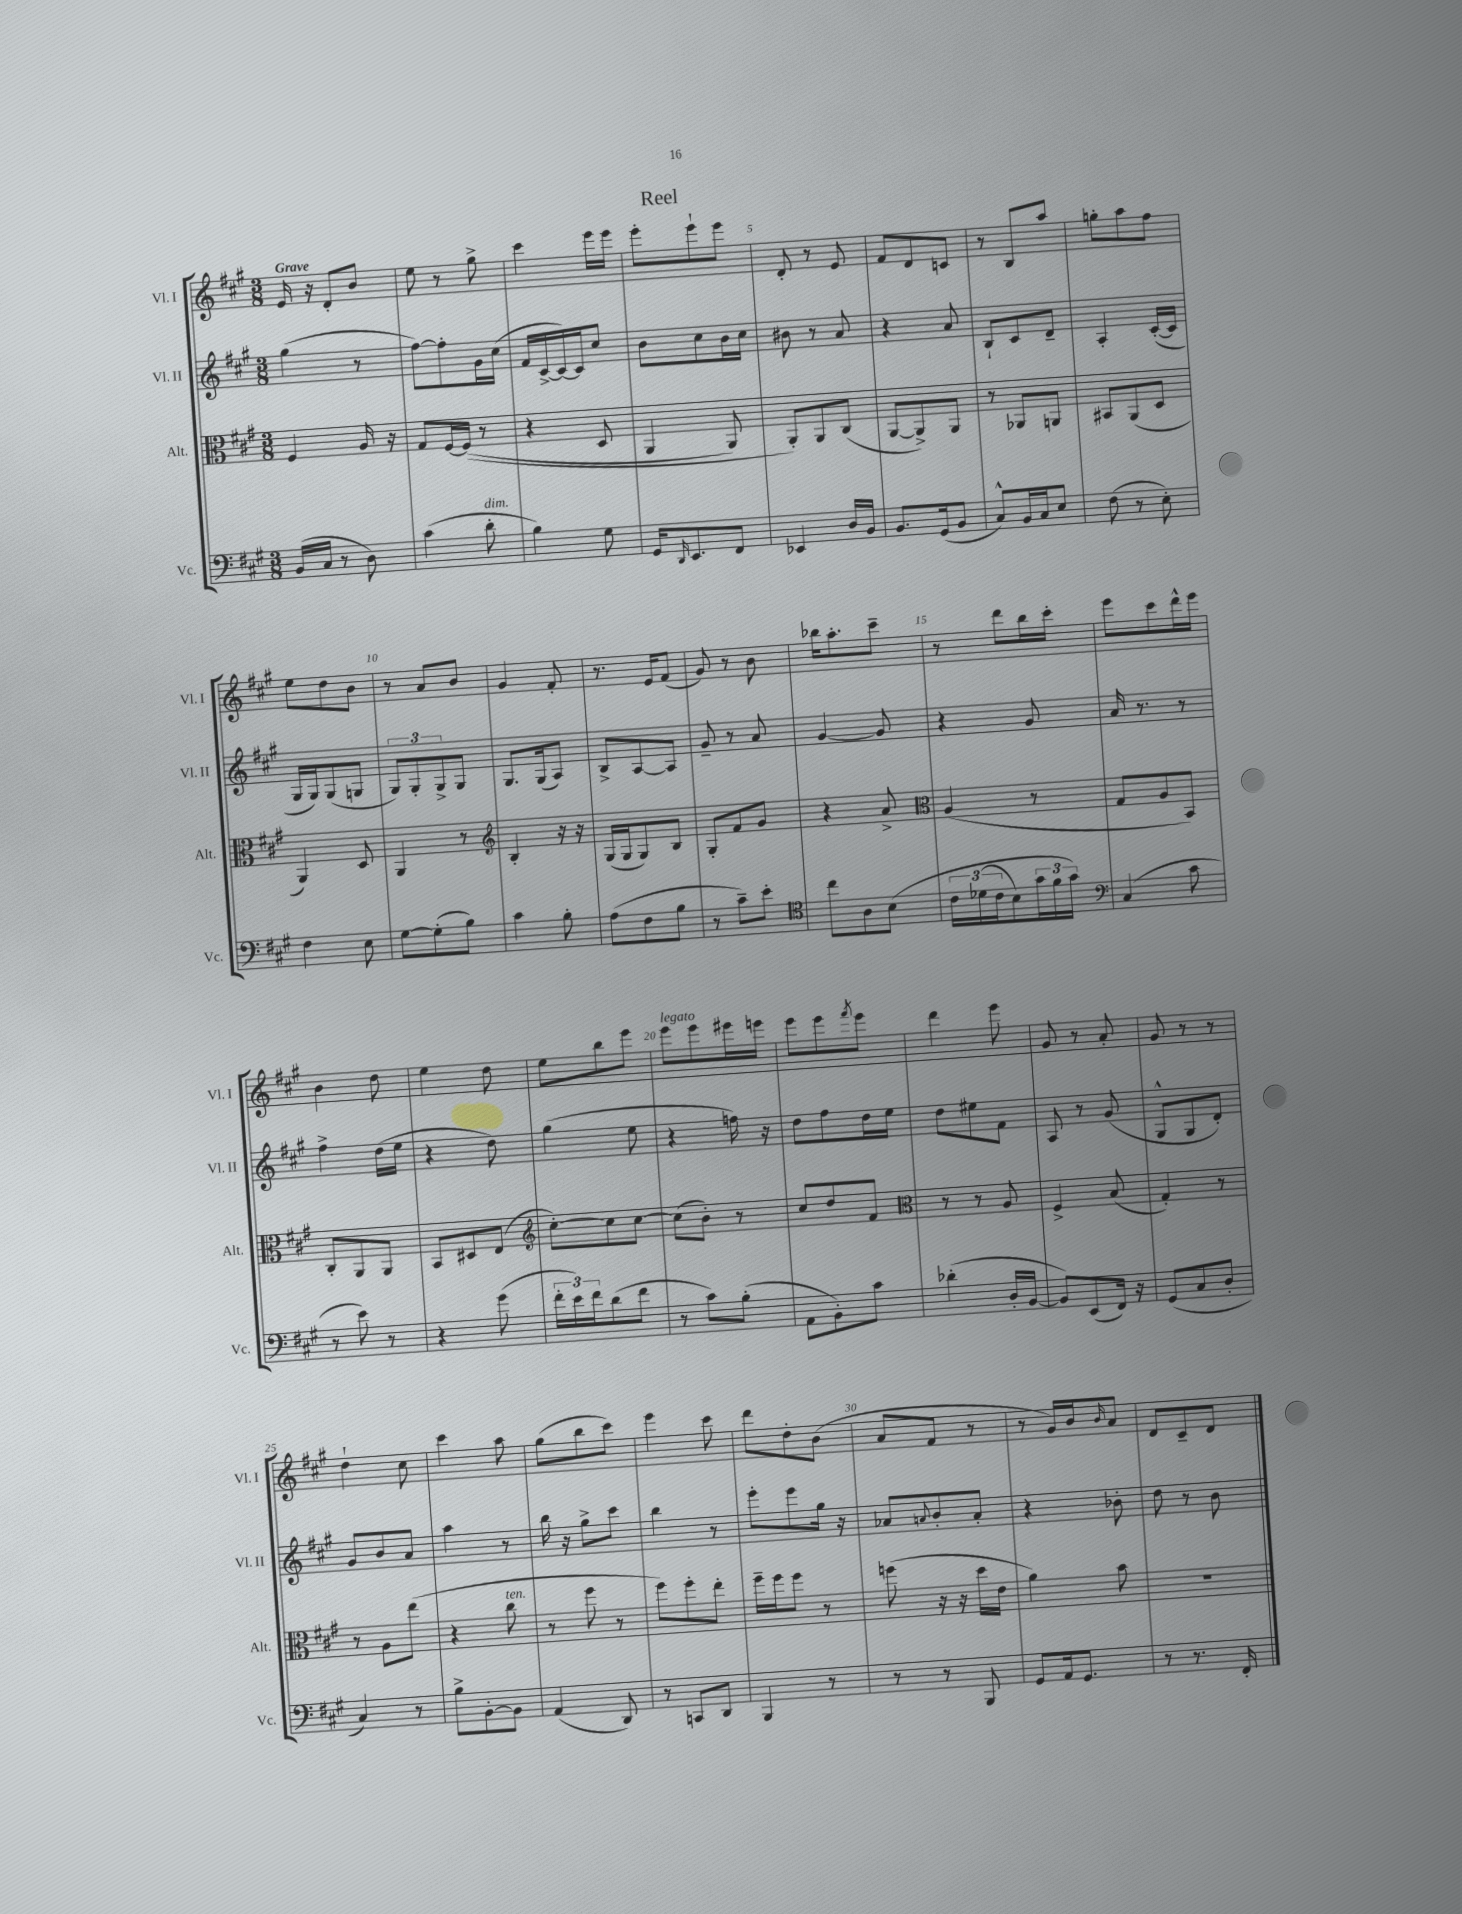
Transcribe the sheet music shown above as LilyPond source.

\header { title = "Reel" }
<<
\new StaffGroup <<
\new Staff = "s0" \with { instrumentName = "Vl. I" shortInstrumentName = "Vl. I" } {
    \clef treble \key a \major \numericTimeSignature \time 3/8 \tempo "Grave"
    e'16 r16 d'8-. b'8 |
    e''8 r8 gis''8-> |
    cis'''4 e'''16 e'''16 |
    e'''8-. e'''8-! e'''8 |
    d'8-. r8 e'8 |
    fis'8 d'8 c'8 |
    r8 b8 a''8 |
    g''8-. a''8 fis''8 |
    e''8 d''8 b'8 |
    r8 a'8 b'8 |
    gis'4 fis'8-. |
    r8. e'16 fis'8( |
    gis'8) r8 b'8 |
    bes''16 a''8.-. cis'''8-- |
    r8 d'''8 b''16 cis'''16-. |
    e'''8 cis'''8 d'''16-^ e'''16 |
    b'4 d''8 |
    e''4 d''8 |
    e''8 b''8 e'''8 |
    e'''8^\markup { \italic "legato" } e'''8 eis'''16 e'''16 |
    e'''8 e'''8 \acciaccatura { fis'''8 } e'''8 |
    d'''4 e'''8 |
    gis'8 r8 a'8-. |
    gis'8 r8 r8 |
    d''4-! cis''8 |
    cis'''4 a''8 |
    gis''8( b''8 cis'''8) |
    e'''4 cis'''8 |
    d'''8 d''8-. b'8( |
    a'8 fis'8 r8 |
    r8 gis'16) b'16 \grace { b'16 } a'8 |
    d'8 cis'8-- d'8 \bar "|." |
}
\new Staff = "s1" \with { instrumentName = "Vl. II" shortInstrumentName = "Vl. II" } {
    \clef treble \key a \major \numericTimeSignature \time 3/8
    gis''4( r8 |
    fis''8~) fis''8-. gis'16 cis''16( |
    fis'16 cis'16~-> cis'16~) cis'16 cis''8 |
    b'8 cis''8 b'16 cis''16 |
    bis'8 r8 a'8 |
    r4 a'8 |
    b8-! cis'8 d'8-- |
    a4-. cis'16~-.( cis'16 |
    gis16 gis16) gis8( g8 |
    \tuplet 3/2 { gis8) gis8-. gis8-> } gis8 |
    gis8. gis16( a8) |
    b8-> a8~ a8 |
    gis'8-- r8 a'8 |
    gis'4~ gis'8 |
    r4 gis'8 |
    a'16 r8. r8 |
    fis''4-> d''16( e''16 |
    r4 d''8) |
    gis''4( e''8 |
    r4 f''16) r16 |
    d''8 fis''8 d''16 e''16 |
    d''8 eis''8 fis'8 |
    a8 r8 gis'8( |
    gis8-^ gis8 d'8-.) |
    gis'8 b'8 a'8 |
    a''4 r8 |
    b''16 r16 gis''8-> cis'''8 |
    b''4 r8 |
    e'''8-. e'''8 gis''16 r16 |
    aes'8 \appoggiatura { a'8 } b'8-. a'8-. |
    r4 bes'8-. |
    d''8 r8 b'8 \bar "|." |
}
\new Staff = "s2" \with { instrumentName = "Alt." shortInstrumentName = "Alt." } {
    \clef alto \key a \major \numericTimeSignature \time 3/8
    fis4 a16 r16 |
    gis8 fis16~ fis16(\( r8 |
    r4 d8 |
    a,4 a,8) |
    a,8-.\) a,8 cis8( |
    a,8~ a,8->) a,8 |
    r8 aes,8 a,8 |
    bis,8 a,8( d8 |
    a,4) d8 |
    a,4 r8 |
    \clef treble b4-. r16 r16 |
    gis16( gis16 gis8) b8 |
    gis8-. fis'8 gis'8 |
    r4 a'8-> |
    \clef alto a4( r8 |
    gis8 a8 b,8) |
    cis8-. a,8 a,8 |
    b,8 dis8 e8( |
    \clef treble cis''8~-.) cis''8 cis''8~ |
    cis''8( b'8-.) r8 |
    cis''8 d''8 fis'8 |
    \clef alto r8 r8 a8 |
    fis4-> b8( |
    gis4-.) r8 |
    r8 a8 e''8( |
    r4 cis''8^\markup { \italic "ten." } |
    r8 fis''8 r8 |
    fis''8) fis''8-. e''8-. |
    fis''16-- fis''16 fis''8 r8 |
    f''8( r16 r16 d''16 e'16 |
    a'4) b'8 |
    R4. \bar "|." |
}
\new Staff = "s3" \with { instrumentName = "Vc." shortInstrumentName = "Vc." } {
    \clef bass \key a \major \numericTimeSignature \time 3/8
    b,16( cis16 r8 d8) |
    cis'4( d'8-.^\markup { \italic "dim." } |
    b4) gis8 |
    gis,16 \grace { d,16 } e,8. fis,8 |
    ees,4 d16 b,16 |
    b,8. gis,16( b,8 |
    cis8-^) b,16 cis16 e8 |
    fis8( r8 e8-.) |
    fis4 e8 |
    gis8~ gis8-.( b8) |
    cis'4 b8-. |
    a8( fis8 b8 |
    r8 cis'8--) e'8-. |
    \clef tenor cis''8 a8 b8\( |
    \tuplet 3/2 { cis'16 des'16( cis'16 } b8) \tuplet 3/2 { gis'16 fis'16 gis'16\) } |
    \clef bass cis4( cis'8 |
    r8 e'8) r8 |
    r4 gis'8( |
    \tuplet 3/2 { fis'16-. e'16) fis'16 } d'8( fis'8 |
    r8 cis'8) b8-.( |
    a,8 b,8-.) cis'8 |
    des'4-.( d16-. b,16~ |
    b,8) e,8( fis,16) r16 |
    gis,8( cis8 d8-. |
    cis4) r8 |
    b8-> b,8~-. b,8 |
    a,4( d,8) |
    r8 c,8 d,8 |
    b,,4 r8 |
    r8 r8 b,,8 |
    gis,8 a,16 gis,8. |
    r8 r8. fis,16-. \bar "|." |
}
>>
>>
\layout { \context { \Score \override BarNumber.break-visibility = ##(#f #t #t) barNumberVisibility = #(every-nth-bar-number-visible 5) } }
